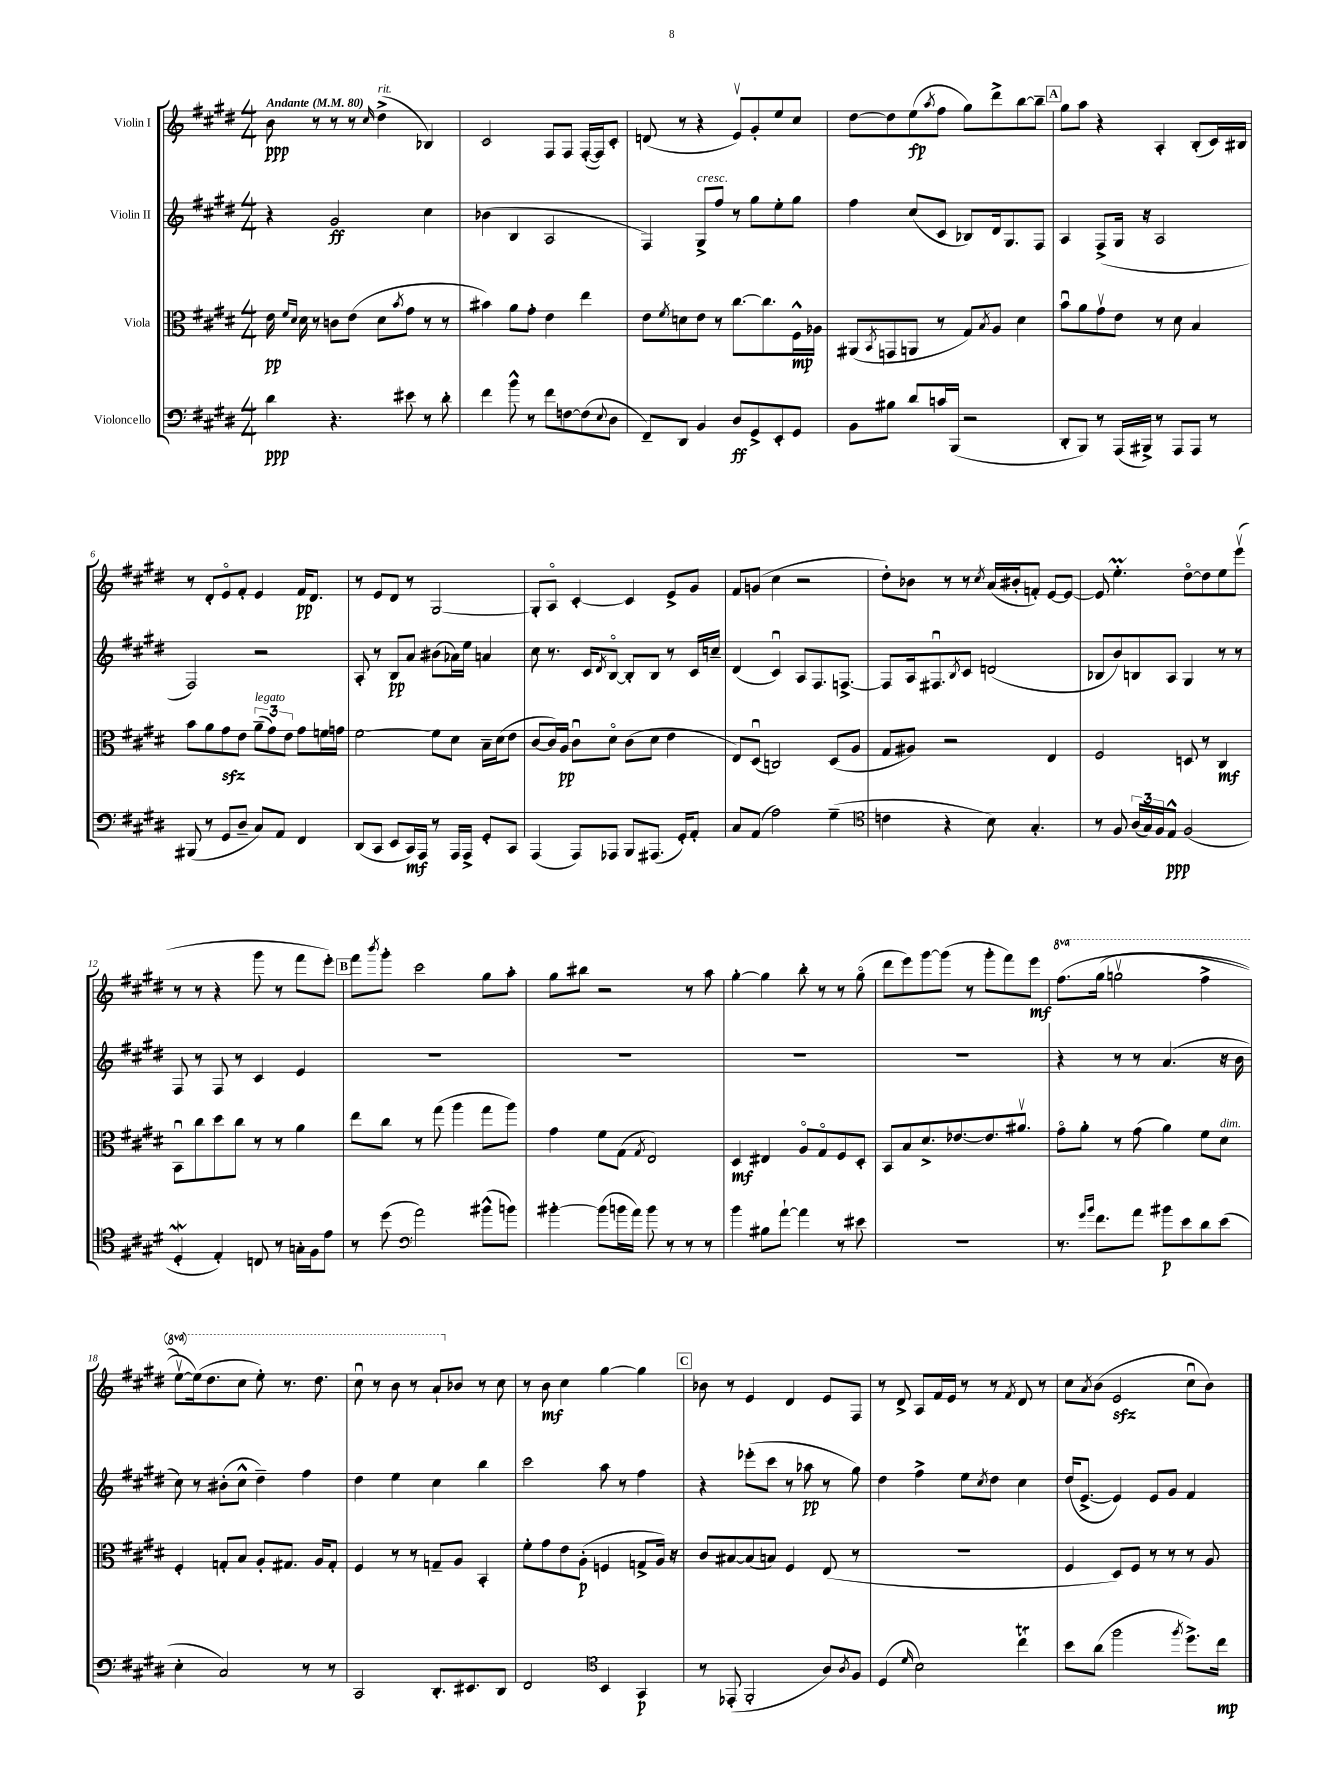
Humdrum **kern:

**kern	**kern	**kern	**kern
*staff4	*staff3	*staff2	*staff1
*clefF4	*clefC3	*clefG2	*clefG2
*k[f#c#g#d#]	*k[f#c#g#d#]	*k[f#c#g#d#]	*k[f#c#g#d#]
*M4/4	*M4/4	*M4/4	*M4/4
*MM80	*MM80	*MM80	*MM80
4d#	16e	4r	8b
.	16qqf#	.	.
.	16qqd#	.	.
.	16d#	.	.
.	8r	.	8r
4.r	8c	2g#	8r
.	(8e	.	8r
.	.	.	16qqcc#
.	8d#	.	(4dd#^
.	8qb	.	.
8e#	8g#	.	.
8r	8r	4cc#	4B-)
8d#'	8r	.	.
=	=	=	=
4f#	4b#)	(4b-	2c#
8b^^	8a	4B	.
8r	8g#'	.	.
8f#	4e	2A	8F#
[8F	.	.	8F#
(8F]	4ee	.	([16F#'
.	.	.	16F#])
8qqE	.	.	.
8D#	.	.	8c#'
=	=	=	=
8FF#~)	8e	4F#)	(8d
.	8qf#	.	.
8DD#	8d	.	8r
4BB	8e	8G#^	4r
.	8r	8ff#	.
8D#	[8.cc#	8r	8ev)
8GG#^	.	8gg#	8g#'
.	8.cc#]	.	.
8EE'	.	8ee'	8ee
8GG#	16F#^^	8gg#	8cc#
.	16A-	.	.
=	=	=	=
8BB	(8AA#	4ff#	[8dd#
.	8qBB	.	.
8B#	8GG	.	8dd#]
8d#	8AA	(8cc#	(8ee
.	.	.	8qaa
16c	8r	8c#	8ff#
(16BBB	.	.	.
2r	8G#)	8B-)	8gg#)
.	8qB	.	.
.	8A	16d#	8ddd#^
.	.	8.G#	.
.	4d#	.	[8bb
.	.	8F#	8bb~]
=	=	=	=
8DD#'	8bu	4A	8gg#
8BBB)	8a	.	8aa
8r	8g#v	(8F#^	4r
(16AAA	8e	16G#	.
16BBB#^)	.	16r	.
8r	8r	2A	4A'
8AAA	8d#	.	.
8AAA	4B	.	(8B'
8r	.	.	16c#)
.	.	.	16B#
=	=	=	=
(8BBB#	8b	2F#)	8r
8r	8a	.	8d#'
8GG#	8g#	.	8eo
8D#~	8e	.	8f#'
8C#)	(12a~	2r	4e
.	12g#)	.	.
8AA	.	.	.
.	12e	.	.
4FF#	8g#	.	16f#
.	.	.	8.d#
.	16f	.	.
.	16g	.	.
=	=	=	=
(8DD#	[2f#	8A'	8r
8CC#	.	8r	8e
8EE	.	8B	8d#
16CC#)	.	8a	8r
16AAA	.	.	.
8r	8f#]	(8b#	[2G#
16AAA	8d#	16a-)	.
16AAA^	.	16ee	.
8GG#'	16B~	4a	.
.	(16d#	.	.
8CC#	8e	.	.
=	=	=	=
(4AAA	[8c#	8cc#	8G#']
.	16c#])	8.r	8Ao
.	16A	.	.
8AAA)	8c#u	.	[4c#'
.	.	16c#	.
.	.	8qd#	.
8AAA-	8d#o	[8Bo	.
8BBB	(8c#	8B']	4c#]
(8.AAA#	8d#	8B	.
.	4e	8r	8e^
16GG#')	.	.	.
8AA'	.	16c#	8g#
.	.	16cc~	.
=	=	=	=
8C#	8E)	(4d#	8f#
(8AA	(8D#u	.	(8g
2A)	2C)	4c#u)	4cc#
.	.	8A	2r
.	.	8.F#	.
(4G#~	(8D#	.	.
.	.	[8.F^	.
.	8A	.	.
=	=	=	=
*clefC4	*	*	*
4c	8G#	8F]	8dd#')
.	8A#)	16A	8b-
.	.	8.F#u	.
4r	2r	.	8r
.	.	8qB	.
.	.	8c#	8r
.	.	.	8qcc#
8B)	.	(2d	(16a
.	.	.	16b#'
4.G#'	.	.	8f')
.	4E	.	[8e
.	.	.	8e_
=	=	=	=
8r	2F#	8B-	8e]
8F#	.	8b)	4.ee'
(24A	.	8B	.
24G#)	.	.	.
24F#	.	.	.
8E^^	.	8A	.
(2F#	8D	4G#	[8dd#o
.	8r	.	8dd#]
.	4C#	8r	8ee
.	.	8r	(8eeev
=	=	=	=
4D#'	8BBu	8F#	8r
.	8cc#	8r	8r
4E')	8dd#	8F#	4r
.	8cc#	8r	.
8C	8r	4c#	8ggg#
8r	8r	.	8r
16G'	4a	4e	8fff#
16F#	.	.	.
8e	.	.	8eee')
=	=	=	=
8r	8ee	1r	8fff#
.	.	.	8qbbb
(8dd#	8cc#	.	8ggg#'
*clefF4	*	*	*
2a)	8r	.	2ccc#
.	(8gg#	.	.
.	4aa	.	.
(8b#^^	8gg#	.	8gg#
8b)	8aa)	.	8aa'
=	=	=	=
[4b#'	4g#	1r	8gg#
.	.	.	8bb#
(8b#]	8f#	.	2r
16b	(8G#	.	.
16a)	.	.	.
.	8qG#	.	.
8b	2E)	.	.
8r	.	.	.
8r	.	.	8r
8r	.	.	8aa
=	=	=	=
4b	4D#	1r	[4gg#'
8B#	4E#	.	4gg#]
[8a`	.	.	.
4a]	8Ao	.	8bb'
.	8G#o	.	8r
8r	8F#	.	8r
8e#	8D#'	.	(8gg#o
=	=	=	=
1r	8BB	1r	8ddd#
.	8B	.	8eee)
.	8.d#^	.	[8ggg#
.	.	.	(8ggg#]
.	[8.e-	.	.
.	.	.	8r
.	8.e-]	.	8ggg#'
.	.	.	8fff#)
.	8.a#v	.	.
.	.	.	8eee
=	=	=	=
8.r	8g#o	4r	&(8.fff#
.	8a'	.	.
16qqg#	.	.	.
16qqb	.	.	.
8.f#	.	.	(16ggg#
.	8r	8r	2gggv
8a	(8g#	8r	.
8b#	4a)	(4.a	.
8e	.	.	.
8d#	8f#	.	4fff#^
(8e	8d#	16r	.
.	.	16b	.
=	=	=	=
4E'	4F#'	8cc#)	[8eeev)
.	.	8r	(16eee]&)
.	.	.	8.ddd#
2C#)	8G'	(8b#'	.
.	8B	8cc#^^	8ccc#
.	8A'	4dd#~)	8eee')
.	8.G#	.	8.r
8r	.	4ff#	.
.	16A	.	8.ddd#
8r	8G#'	.	.
=	=	=	=
2CC#	4F#	4dd#	8ccc#u
.	.	.	8r
.	8r	4ee	8bb
.	8r	.	8r
8.DD#'	8G~	4cc#	8aa`
.	8A	.	8b-
8.EE#	.	.	.
.	4BB'	4bb	8r
8DD#	.	.	8cc#
=	=	=	=
2FF#	8f#'	2ccc#	8r
.	8g#	.	8b
.	8e	.	4cc#
.	(8A'	.	.
*clefC4	*	*	*
4BB	4F	8aa	[4gg#
.	.	8r	.
4GG#	8G^	4ff#	4gg#]
.	16A)	.	.
.	16r	.	.
=	=	=	=
8r	8c#	4r	8b-
(8EE-'	[8B#	.	8r
2FF#'	(8B#]	(8eee-'	4e
.	8B)	8ccc#	.
.	4F#	8r	4d#
.	.	8aa-	.
8A)	(8E	8r	8e
8qA	.	.	.
8F#	8r	8gg#)	8F#
=	=	=	=
(4D#	1r	4dd#	8r
.	.	.	8d#^
16qqd#	.	.	.
2B)	.	4ff#^	8A
.	.	.	16f#
.	.	.	16e
.	.	8ee	8r
.	.	8qcc#	.
.	.	8dd#	8r
.	.	.	8qf#
4cc#	.	4cc#	8d#
.	.	.	8r
=	=	=	=
8b	4F#	(16dd#	8cc#
.	.	[8.e^	.
.	.	.	8qa
(8a	.	.	(8b
2ff#	8D#)	4e])	2e
.	8F#	.	.
.	8r	8e	.
.	8r	8g#	.
8qff#	.	.	.
8.dd#^)	8r	4f#	8cc#u
.	8A	.	8b)
16cc#	.	.	.
==	==	==	==
*-	*-	*-	*-
